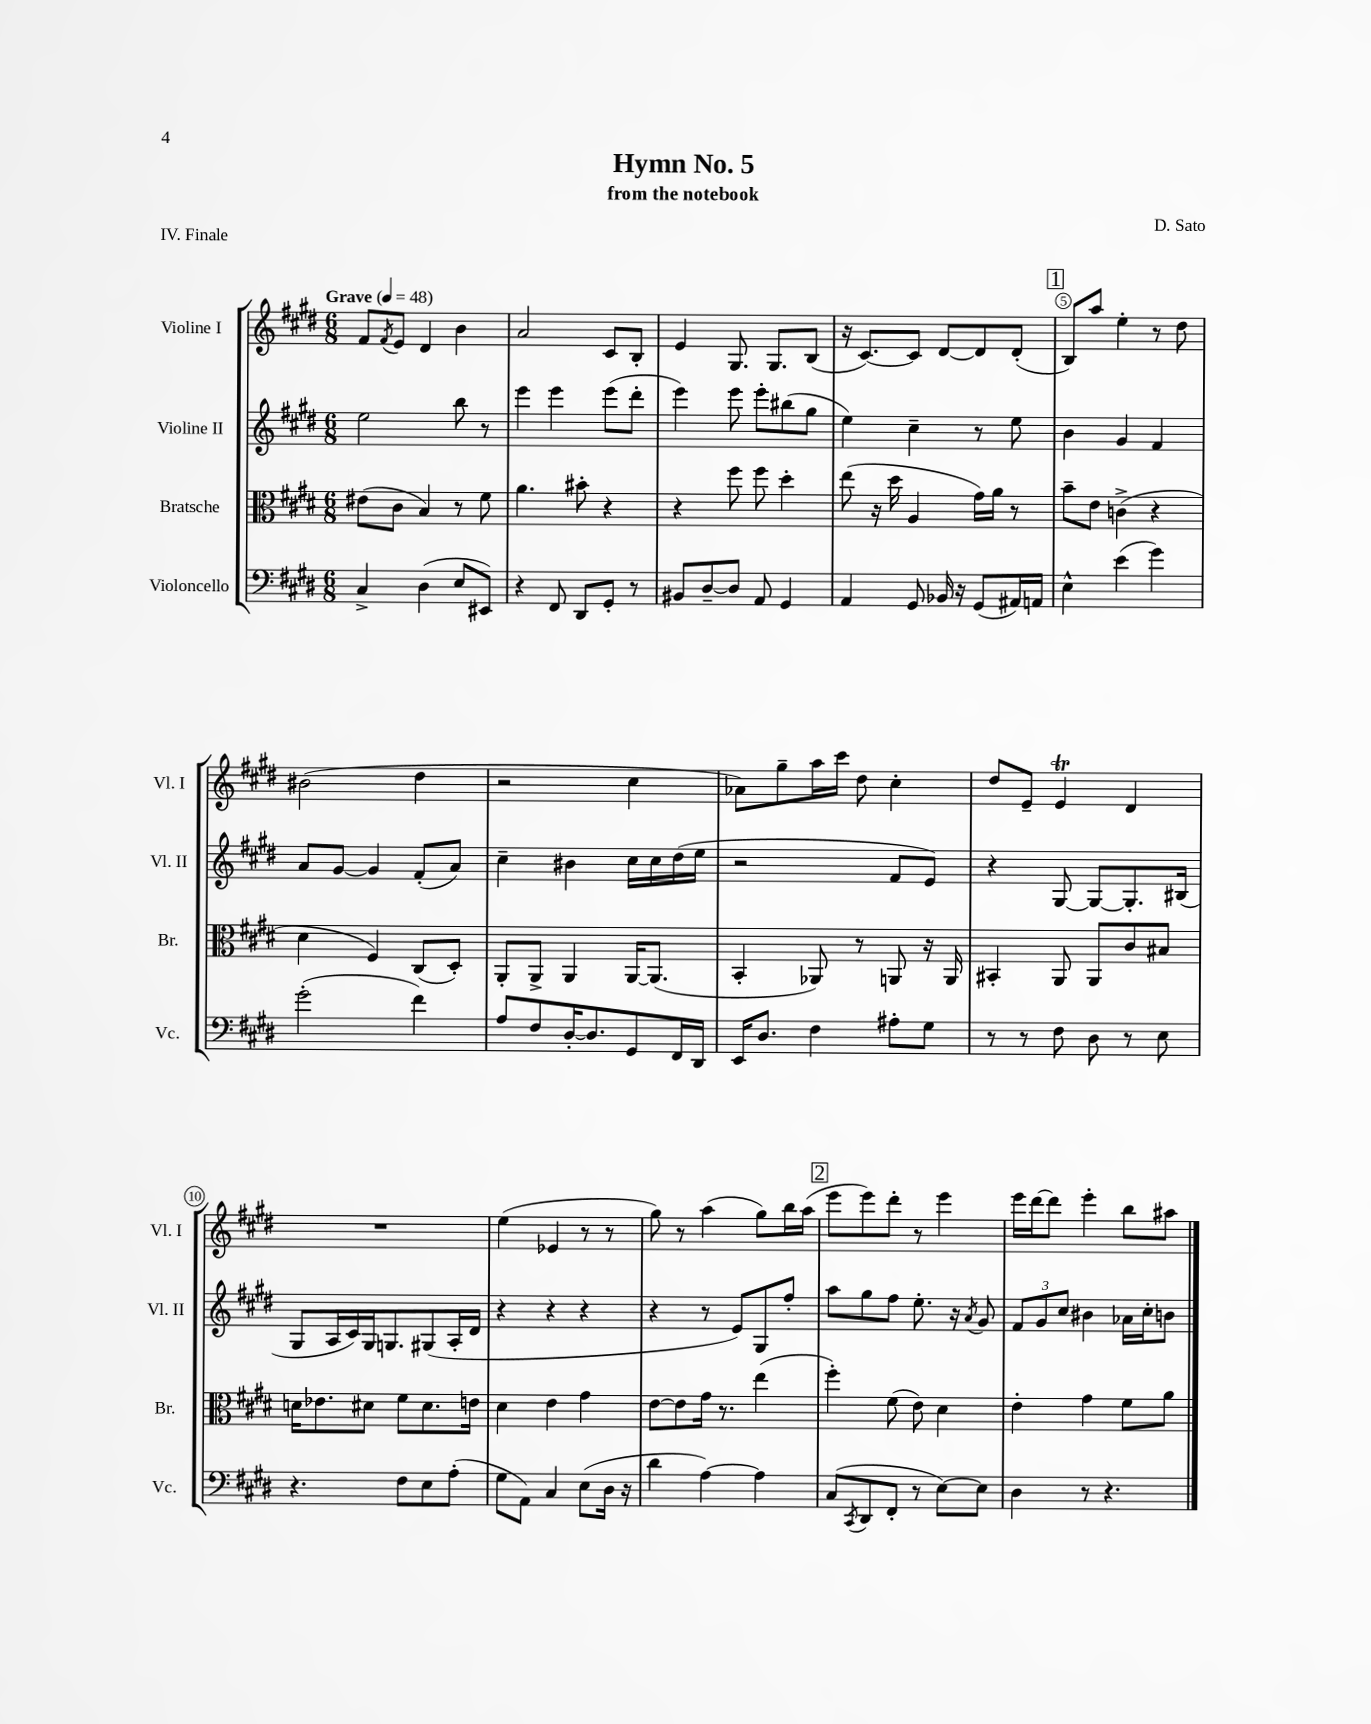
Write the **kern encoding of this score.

**kern	**kern	**kern	**kern
*staff4	*staff3	*staff2	*staff1
*clefF4	*clefC3	*clefG2	*clefG2
*k[f#c#g#d#]	*k[f#c#g#d#]	*k[f#c#g#d#]	*k[f#c#g#d#]
*M6/8	*M6/8	*M6/8	*M6/8
*MM48	*MM48	*MM48	*MM48
4C#^/	(8e#\L	2ee\	8f#/L
.	.	.	8qf#/
.	8c#\J	.	8e/J
(4D#\	4B/)	.	4d#/
8E/L	8r	8bb\	4b\
8EE#/J)	8f#\	8r	.
=	=	=	=
4r	4.a\	4eee\	2a/
8FF#/	.	4eee\	.
8DD#/L	8b#'\	.	.
8GG#'/J	4r	(8eee\L	8c#/L
8r	.	8ddd#'\J	8B'/J
=	=	=	=
8BB#/L	4r	4eee\)	4e/
[8D#~/	.	.	.
8D#/]J	8ff#\	8eee\	8.G#/
8AA/	8ff#\	8eee'\L	.
.	.	.	8.G#/L
4GG#/	4dd#'\	(8bb#\	.
.	.	8gg#\J	(8B/J
=	=	=	=
4AA/	(8ee\	4ee\)	16r
.	.	.	[8.c#/L)
.	16r	.	.
.	16dd#\	.	.
8GG#/	4A/	4cc#~\	8c#/]J
16BB-/	.	.	[8d#/L
16r	.	.	.
(8GG#/L	16g#\LL)	8r	8d#/]
.	16a\JJ	.	.
16AA#/L)	8r	8ee\	(8d#'/J
16AA/JJ	.	.	.
=	=	=	=
4E^^\	8b~\L	4b\	8B/L)
.	8e\J	.	8aa/J
(4e\	(4c^\	4g#/	4ee'\
4g#\)	4r	4f#/	8r
.	.	.	8dd#\
=	=	=	=
(2g#'\	4d#\	8a/L	(2b#\
.	.	[8g#/J	.
.	4F#/)	4g#/]	.
4f#\)	(8C#/L	(8f#'/L	4dd#\
.	8D#'/J)	8a/J)	.
=	=	=	=
8A/L	8AA'/L	4cc#~\	2r
8F#/	8AA^/J	.	.
[16D#'/K	4AA/	4b#\	.
8.D#/]	.	.	.
8GG#/	[16AA/LK	16cc#\LL	4cc#\
.	(8.AA/]J	16cc#\	.
16FF#/L	.	(16dd#\	.
16DD#/JJ	.	16ee\JJ	.
=	=	=	=
16EE/LK	4BB'/	2r	8a-\L)
8.D#/J	.	.	.
.	.	.	8gg#~\
4F#\	8AA-/)	.	16aa\L
.	.	.	16ccc#\JJ
.	8r	.	8dd#\
8A#'\L	8AA/	8f#/L	4cc#'\
8G#\J	16r	8e/J)	.
.	16AA/	.	.
=	=	=	=
8r	4BB#'/	4r	8dd#/L
8r	.	.	8e~/J
8F#\	8AA/	[8G#/	4e/
8D#\	8AA/L	8G#/_L	.
8r	8c#/	8.G#'/]	4d#/
8E\	8B#/J	.	.
.	.	(16B#/Jk	.
=	=	=	=
4.r	16d\LK	8G#/L	2.r
.	8.e-\	.	.
.	.	16A/L	.
.	.	16c#/)	.
.	8d#\J	16G#/J	.
.	.	8.G/	.
8F#\L	8f#\L	.	.
8E\	8.d#\	(8G#/	.
(8A'\J	.	16A'/L	.
.	16e\Jk	16d#/JJ	.
=	=	=	=
8G#\L	4d#\	4r	(4ee\
8AA\J)	.	.	.
4C#/	4e\	4r	4e-/
(8E\L	4g#\	4r	8r
16D#\Jk	.	.	8r
16r	.	.	.
=	=	=	=
4d#\	[8e\L	4r	8gg#\)
.	8e\]	.	8r
[4A\)	16g#\Jk	8r	(4aa\
.	8.r	.	.
.	.	8e/L)	.
4A\]	(4ee\	8G#/	8gg#\L)
.	.	8ff#'/J	16bb\L
.	.	.	(16aa\JJ
=	=	=	=
(8C#/L	4ff#'\)	8aa\L	8eee\L
8qCC#/	.	.	.
8DD#/	.	8gg#\	8eee\)
8FF#'/J	(8f#\	8ff#\J	8ddd#'\J
8r	8e\)	8.ee'\	8r
[8E\L)	4d#\	.	4eee\
.	.	16r	.
.	.	8qa/	.
8E\]J	.	8g#/	.
=	=	=	=
4D#\	4e'\	12f#/L	16eee\LL
.	.	.	[16ddd#\J
.	.	12g#/	.
.	.	.	8ddd#\]J
.	.	12cc#/J	.
8r	4g#\	4b#\	4eee'\
4.r	.	.	.
.	8f#\L	16a-\LL	8bb\L
.	.	16cc#'\J	.
.	8a\J	8b\J	8aa#\J
==	==	==	==
*-	*-	*-	*-
